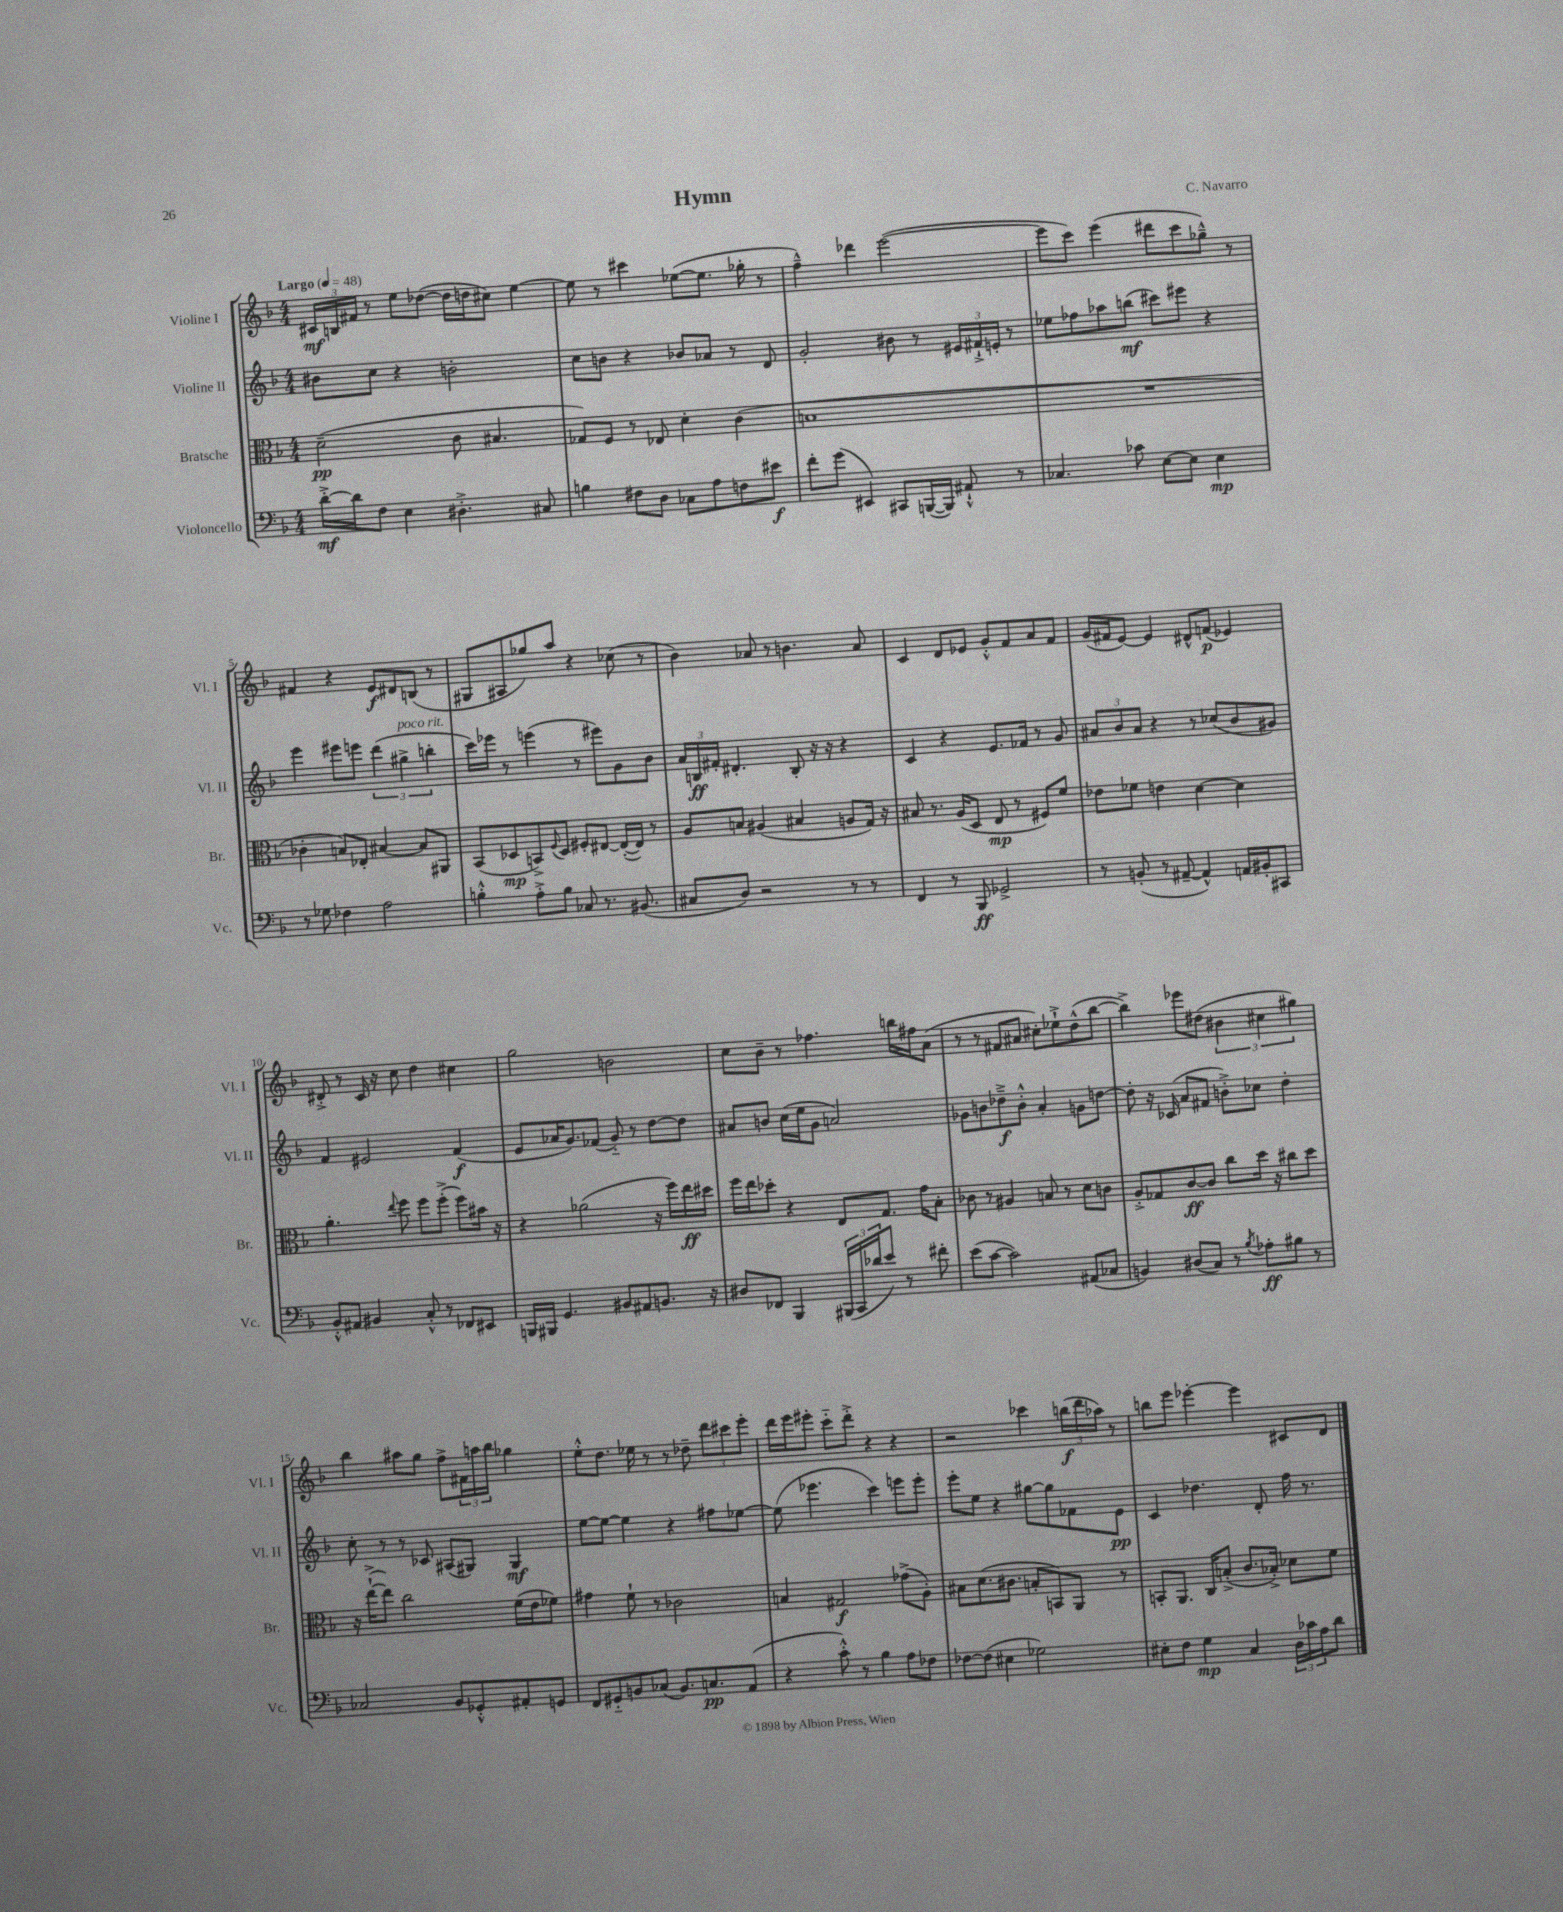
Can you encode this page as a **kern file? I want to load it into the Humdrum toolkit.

**kern	**dynam	**kern	**dynam	**kern	**dynam	**kern	**dynam
*part4	*part4	*part3	*part3	*part2	*part2	*part1	*part1
*staff4	*staff4	*staff3	*staff3	*staff2	*staff2	*staff1	*staff1
*I"Violoncello	*	*I"Bratsche	*	*I"Violine II	*	*I"Violine I	*
*I'Vc.	*	*I'Br.	*	*I'Vl. II	*	*I'Vl. I	*
*clefF4	*	*clefC3	*	*clefG2	*	*clefG2	*
*k[b-]	*	*k[b-]	*	*k[b-]	*	*k[b-]	*
*M4/4	*	*M4/4	*	*M4/4	*	*M4/4	*
*MM48	*	*MM48	*	*MM48	*	*MM48	*
=1	=1	=1	=1	=1	=1	=1	=1
!	!	!	!	!	!	!LO:TX:a:B:t=Largo	!
[16d'^\LL	mf	(2d~\	pp	8b#X\L	.	24c#X/LL	mf
.	.	.	.	.	.	24Bn/	.
16d\J]	.	.	.	.	.	.	.
.	.	.	.	.	.	24f#X/JJ	.
8F\J	.	.	.	8cc\J	.	8r	.
4E\	.	.	.	4r	.	8ee\L	.
.	.	.	.	.	.	([8dd-X\J	.
4.D#X'^\	.	8c\	.	2bn'\	.	16dd-\LL]	.
.	.	.	.	.	.	16ddn\J	.
.	.	4.B#X/	.	.	.	8cc#X\J)	.
.	.	.	.	.	.	[4ee\	.
8C#X/	.	.	.	.	.	.	.
=2	=2	=2	=2	=2	=2	=2	=2
4Bn\	.	8G-X/L)	.	8cc\L	.	8ee\]	.
.	.	8F/J	.	8bn\J	.	8r	.
8F#X\L	.	8r	.	4r	.	4ccc#X\	.
8D\J	.	8E-X/	.	.	.	.	.
8C-X\L	.	4d'\	.	8b-X/L	.	([8ee-X\L	.
8A\	.	.	.	8a-X/J	.	8.ee-\J]	.
8Fn\	.	(4c\	.	8r	.	.	.
.	.	.	.	.	.	16gg-X'\	.
8e#X\J	f	.	.	8d/	.	8r	.
=3	=3	=3	=3	=3	=3	=3	=3
8f'\L	.	1Bn	.	2g'/	.	4ff~^^\)	.
(8g\J	.	.	.	.	.	.	.
4EE#X/)	.	.	.	.	.	4ddd-X\	.
8CC#X/L	.	.	.	8b#X\	.	([2eee\	.
([16BBBn/L	.	.	.	8r	.	.	.
16BBB/JJ])	.	.	.	.	.	.	.
8AA#X`^^/	.	.	.	24e#X/LL	.	.	.
.	.	.	.	24f#X`^/	.	.	.
.	.	.	.	24en'/JJ	.	.	.
8r	.	.	.	8r	.	.	.
=4	=4	=4	=4	=4	=4	=4	=4
4.C-X/	.	1r	.	8ee-X\L	.	8eee\L]	.
.	.	.	.	8ff-X\	.	8ccc\J)	.
.	.	.	.	8aa-X\	.	(4eee\	.
8c-X\	.	.	.	(8bbn\J	mf	.	.
[8E\L	.	.	.	8ccc#X\L)	.	8ddd#X\L	.
8E\J]	.	.	.	8eee#X\J	.	8ccc\	.
4E\	mp	.	.	4r	.	8gg-X~^^\J)	.
.	.	.	.	.	.	8r	.
!!LO:LB:g=z
=5	=5	=5	=5	=5	=5	=5	=5
8r	.	4c-X'\	.	4eee\	.	4f#X/	.
8G-X\	.	.	.	.	.	.	.
4F-X\	.	8Bn/L)	.	8eee#X\L	.	4r	.
.	.	8E-X'/J	.	8eeen\J	.	.	.
2A\	.	[4B#X/	.	(6ddd\	.	8e/L	f
.	.	.	.	.	.	8d#X/	.
!	!	!	!	!LO:TX:a:i:t=poco rit.	!	!	!
.	.	.	.	6gg#X^\	.	.	.
.	.	8B#/L]	.	.	.	(8Bn/J	.
.	.	.	.	6bbn'\	.	.	.
.	.	8AA#X/J	.	.	.	8r	.
=6	=6	=6	=6	=6	=6	=6	=6
4Bn'^^\	.	(8BB-/L	.	16ccc\LL)	.	8G#X/L	.
.	.	.	.	16eee-X\JJ	.	.	.
.	.	8D-X/	mp	8r	.	8A#X/	.
8A'^\L	.	8BBn^/)	.	(4eeen\	.	8gg-X/)	.
.	.	8qqF/	.	.	.	.	.
8B\J	.	8D-/J	.	.	.	8aa/J	.
8C-X/	.	8F#X'/L	.	8r	.	4r	.
8.r	.	[8E#X/J	.	8eee#X\L)	.	.	.
.	.	(16E#'/LL_	.	8g\	.	(8cc-X\	.
(8.BB#X/	.	16E#/JJ])	.	.	.	.	.
.	.	8r	.	8b-\J	.	8r	.
=7	=7	=7	=7	=7	=7	=7	=7
8C#X/L	.	8A/L	.	24a/LL	.	4b-\)	.
.	.	.	.	24Bn/	ff	.	.
.	.	.	.	24f#X'/JJ	.	.	.
8D/J)	.	8Bn/J	.	4.d#X'/	.	.	.
2r	.	(4A#X/	.	.	.	8a-X/	.
.	.	.	.	.	.	8r	.
.	.	4B#X/	.	8B'/	.	4.bn\	.
.	.	.	.	16r	.	.	.
.	.	.	.	16r	.	.	.
8r	.	8An/L	.	4r	.	.	.
8r	.	16G/Jk)	.	.	.	8a-/	.
.	.	16r	.	.	.	.	.
=8	=8	=8	=8	=8	=8	=8	=8
4FF/	.	8B#X/	.	4c/	.	4c/	.
.	.	8.r	.	.	.	.	.
8r	.	.	.	4r	.	8d/L	.
.	.	(16A/KL	.	.	.	.	.
8BBB-/	ff	8D/J	.	.	.	8e-X/J	.
2GG-X^/	.	8E/	mp	8.e/L	.	8g'^^/L	.
.	.	8r	.	.	.	8f/	.
.	.	.	.	16f-X/Jk	.	.	.
.	.	8F#X/L)	.	8r	.	8a/	.
.	.	8f/J	.	8g/	.	8f/J	.
=9	=9	=9	=9	=9	=9	=9	=9
8r	.	8e-X\L	.	12a#X/L	.	(16g/LL	.
.	.	.	.	.	.	16f#X/J	.
.	.	.	.	12b-/	.	.	.
(8BBn'/	.	8f-X\J	.	.	.	[8e/J)	.
.	.	.	.	12a#/J	.	.	.
8r	.	4en\	.	4r	.	4e/]	.
[8AA#X~/	.	.	.	.	.	.	.
4AA#^^/])	.	[4d\	.	8r	.	8d#X^^/L	.
.	.	.	.	(8cc-X/L	.	(8fn/J	p
16AAn/LL	.	4d\]	.	8b-/	.	4e-X/)	.
16BB#X'/J	.	.	.	.	.	.	.
8CC#X/J	.	.	.	8g#X/J)	.	.	.
!!LO:LB:g=z
=10	=10	=10	=10	=10	=10	=10	=10
8BB-'^^/L	.	4.a'\	.	4f/	.	8d#X'^/	.
8AA#X/J	.	.	.	.	.	8r	.
4BB#X/	.	.	.	2e#X/	.	16c/	.
.	.	.	.	.	.	16r	.
.	.	8qqee/	.	.	.	.	.
.	.	8ff\	.	.	.	8cc\	.
8C'^^/	.	8ff\L	.	.	.	4dd\	.
8r	.	(8ff'^\J	.	.	.	.	.
8FF-X/L	.	8ff\L)	.	(4f/	f	4cc#X\	.
8EE#X/J	.	16b#X\Jk	.	.	.	.	.
.	.	16r	.	.	.	.	.
=11	=11	=11	=11	=11	=11	=11	=11
16BBBn/LL	.	4r	.	8e/L	.	2gg\	.
16BBB#X/JJ	.	.	.	.	.	.	.
4.GG/	.	.	.	16a-X/K	.	.	.
.	.	.	.	8.g/)	.	.	.
.	.	(2a-X\	.	.	.	.	.
.	.	.	.	(8f-X/J	.	.	.
8BB#X/L	.	.	.	8g/)	.	2bn\	.
8AA#X/	.	.	.	8r	.	.	.
8.BBn/J	.	16r	.	[8dd\L	.	.	.
.	.	16ff\LL)	.	.	.	.	.
.	.	16ee\	ff	8dd\J]	.	.	.
16r	.	16dd#X\JJ	.	.	.	.	.
=12	=12	=12	=12	=12	=12	=12	=12
8D#X/L	.	16ff\LL	.	8a#X/L	.	8cc\L	.
.	.	16ee\J	.	.	.	.	.
8FF-X/J	.	8dd-X'\J	.	8bn/J	.	8b-~\J	.
4BBB-/	.	4r	.	(16cc\LL	.	8r	.
.	.	.	.	16ee\J	.	.	.
.	.	.	.	8g\J	.	4.ff-X\	.
(24BBB#X/LL	.	8E/L	.	2an/)	.	.	.
24CC/	.	.	.	.	.	.	.
24d-X/J	.	.	.	.	.	.	.
8e/J)	.	8.G/J	.	.	.	.	.
8r	.	.	.	.	.	16bbn\LL	.
.	.	16g\KL	.	.	.	16ff#X\J	.
8f#X'\	.	8B-'\J	.	.	.	(8a\J	.
=13	=13	=13	=13	=13	=13	=13	=13
(8e\L	.	8c-X\	.	8g-X\L	.	8r	.
[8c\J	.	8r	.	8bn\	.	8r	.
2c\])	.	4A#X/	.	8dd-X~^\	f	8f#X/L	.
.	.	.	.	8b'^^\J	.	8a#X/J	.
.	.	8Bn/	.	4a'/	.	8cc#X'\L)	.
.	.	8r	.	.	.	8ee-X`^\	.
(8AA#X/L	.	8d\L	.	8gn\L	.	(8dd^^\	.
8C-X/J	.	8cn\J	.	[8ddn\J	.	[8bb-\J	.
=14	=14	=14	=14	=14	=14	=14	=14
4BBn/)	.	8A'^/L	.	8dd'\]	.	4bb-^\])	.
.	.	8G-X/	.	16r	.	.	.
.	.	.	.	(16c-X/	.	.	.
(8D#X/L	.	[8c/	ff	8a/L	.	8eee-X\L	.
8C/J)	.	8c/J]	.	8f#X/J	.	(8dd#X\J	.
8r	.	8cc\L	.	8bn'^\L)	.	6b#X\	.
8qB-/	.	.	.	.	.	.	.
8A-X'\L	ff	16dd\Jk	.	8cc-X\J	.	.	.
.	.	.	.	.	.	6cc#X\	.
.	.	16r	.	.	.	.	.
8B#X\J	.	8cc#X\L	.	4dd'\	.	.	.
.	.	.	.	.	.	6gg#X\)	.
8r	.	8dd\J	.	.	.	.	.
!!LO:LB:g=z
=15	=15	=15	=15	=15	=15	=15	=15
2C-X/	.	16r	.	8cc'\	.	4bb-\	.
.	.	([16ee`^\KL	.	.	.	.	.
.	.	8ee\J])	.	8r	.	.	.
.	.	2cc\	.	8r	.	8aa#X\L	.
.	.	.	.	8c-X/	.	8gg\J	.
8BB-/L	.	.	.	(8A#X/L	.	8ff^\L	.
8GG-X'^^/	.	.	.	8G#X/J)	.	24f#X\L	.
.	.	.	.	.	.	24aan\	.
.	.	.	.	.	.	24bb-\JJ	.
8AA#X'/	.	(16f\LL	.	4G#/	mf	4gg-X\	.
.	.	16e\J	.	.	.	.	.
8GGn/J	.	8f-X\J)	.	.	.	.	.
=16	=16	=16	=16	=16	=16	=16	=16
8FF/L	.	4g#X\	.	[8ee\L	.	8ee'^^\L	.
8GG#X/	.	.	.	8ee\J_	.	8.dd\J	.
8BBn/	.	8f`\	.	4ee\]	.	.	.
.	.	.	.	.	.	16ee-X\	.
(8C-X/J	.	8r	.	.	.	8r	.
8.BB/L)	.	2c-X\	.	4r	.	8r	.
.	.	.	.	.	.	8dd-X~\	.
8.Cn/	pp	.	.	.	.	.	.
.	.	.	.	8ff#X\L	.	12ddd\L	.
.	.	.	.	.	.	12ccc#X\	.
(8AA/J	.	.	.	[8ee-X\J	.	.	.
.	.	.	.	.	.	12eee'\J	.
=17	=17	=17	=17	=17	=17	=17	=17
4r	.	4Bn/	.	(8ee-\]	.	16ddd\LL	.
.	.	.	.	.	.	16eee\J	.
.	.	.	.	4.eee-X\	.	8eee#X'\J	.
8c'^^\)	.	2G#X/	f	.	.	8ccc\L	.
8r	.	.	.	.	.	8ddd'^\J	.
4B-\	.	.	.	4ccc\)	.	4r	.
8A\L	.	(8g-X^\L	.	8eeen\L	.	4r	.
8F-X\J	.	8A'\J)	.	8eee'\J	.	.	.
=18	=18	=18	=18	=18	=18	=18	=18
[8F-X\L	.	8B#X\L	.	8eee'\L	.	2r	.
(8F-\J]	.	(8.d\	.	8ee\J	.	.	.
4E#X\	.	.	.	4r	.	.	.
.	.	8.c#X\J	.	.	.	.	.
2G-X\)	.	8Bn'/L	.	[8gg#X\L	.	4ccc-X\	.
.	.	8BBn/)	.	8gg#\]	.	.	.
.	.	8AA/J	.	8f-X\	.	(24bbn\LL	f
.	.	.	.	.	.	24ddd\	.
.	.	.	.	.	.	24aa-X\JJ)	.
.	.	8r	.	8e\J	pp	8r	.
=19	=19	=19	=19	=19	=19	=19	=19
8E#X'\L	.	8BBn'/L	.	4c/	.	8bbn\L	.
8F\J	.	8.AA/J	.	.	.	8eee\J	.
4G\	mp	.	.	4.dd-X\	.	[4eee-X'\	.
.	.	16C/KL	.	.	.	.	.
.	.	(8Bn'^/J	.	.	.	.	.
4C/	.	8.c/L	.	.	.	4eee-\]	.
.	.	.	.	8d'/	.	.	.
.	.	16B-X'^/Jk)	.	.	.	.	.
24D\LL	.	8d-X\L	.	16ff\	.	8c#X/L	.
24c-X\	.	.	.	.	.	.	.
.	.	.	.	8.r	.	.	.
24A\J	.	.	.	.	.	.	.
8d\J	.	8f\J	.	.	.	8d/J	.
==	==	==	==	==	==	==	==
*-	*-	*-	*-	*-	*-	*-	*-
